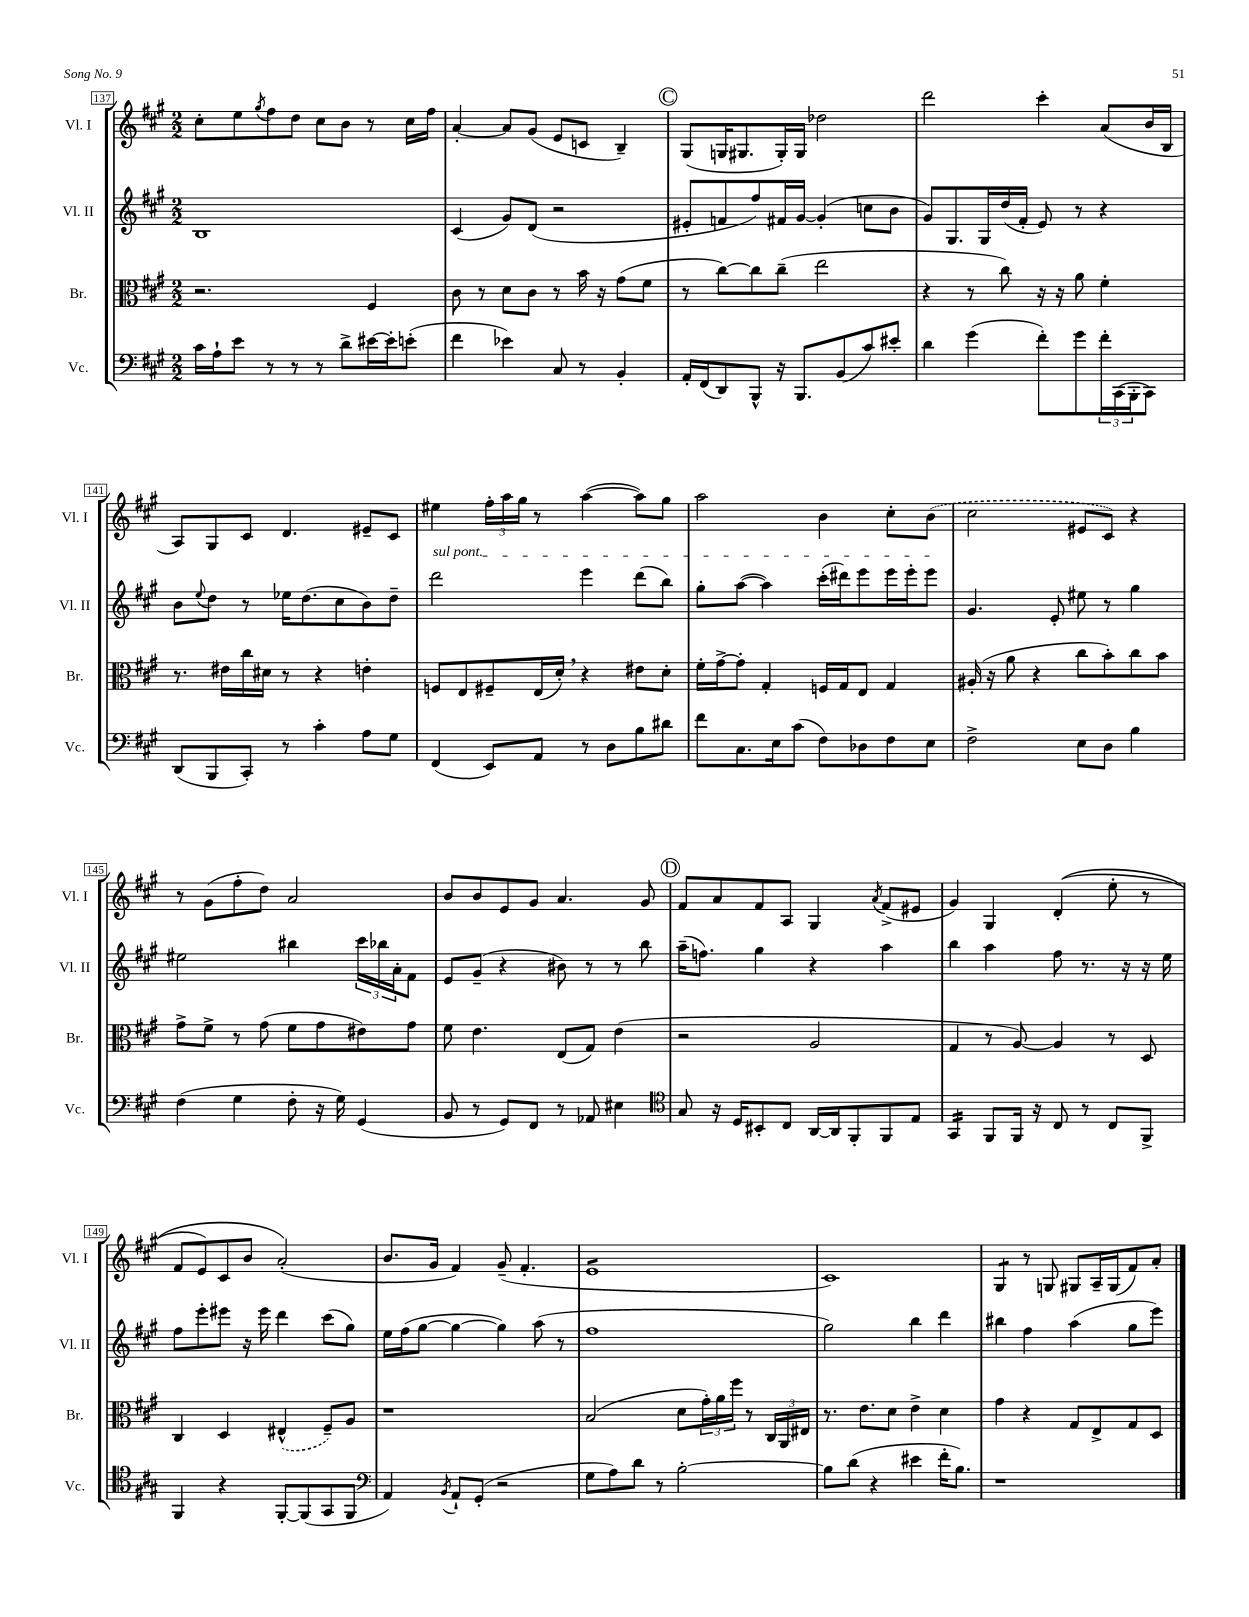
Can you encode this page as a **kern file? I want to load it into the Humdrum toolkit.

**kern	**kern	**kern	**kern
*staff4	*staff3	*staff2	*staff1
*clefF4	*clefC3	*clefG2	*clefG2
*k[f#c#g#]	*k[f#c#g#]	*k[f#c#g#]	*k[f#c#g#]
*M2/2	*M2/2	*M2/2	*M2/2
16c#	2.r	1B	8cc#'
16A`	.	.	.
8e	.	.	8ee
.	.	.	8qgg#
8r	.	.	8ff#
8r	.	.	8dd
8r	.	.	8cc#
8d^	.	.	8b
[16e#	4F#	.	8r
16e#']	.	.	.
(8e'	.	.	16cc#
.	.	.	16ff#
=	=	=	=
4f#	8c#	(4c#	[4a'
.	8r	.	.
4e-)	8d	8g#)	8a]
.	8c#	(8d	(8g#
8C#	8r	2r	8e
8r	16b	.	8c
.	16r	.	.
4BB'	(8g#	.	4B~)
.	8f#	.	.
=	=	=	=
16AA'	8r	8e#'	(8G#
(16FF#	.	.	.
8DD)	[8cc#)	8f	16G
.	.	.	8.G#
8BBB^^	8cc#]	8ff#)	.
16r	(8cc#~	16f#	16G#')
8.BBB	.	[16g#	16G#
.	2ee	(4g#']	2dd-
(8BB	.	.	.
8c#)	.	8cc	.
8e#'	.	8b	.
=	=	=	=
4d	4r	8g#)	2ddd
.	.	8.G#	.
(4g#	8r	.	.
.	.	16G#	.
.	8cc#)	(16dd	.
.	.	16f#'	.
8f#')	16r	8e)	4ccc#'
.	16r	.	.
8g#	8a	8r	.
24f#'	4f#'	4r	(8a
(24CC#	.	.	.
24BBB'	.	.	.
8CC#)	.	.	16b
.	.	.	16B
=	=	=	=
(8DD	8.r	8b	8A)
.	.	8qqee	.
8BBB	.	8dd	8G#
.	16e#	.	.
8CC#')	16cc#	8r	8c#
.	16d#	.	.
8r	8r	16ee-	4.d
.	.	(8.dd	.
4c#'	4r	.	.
.	.	8cc#	.
8A	4e'	8b)	8e#~
8G#	.	8dd~	8c#
=	=	=	=
(4FF#	8F	2ddd	4ee#
.	8E	.	.
8EE)	8F#~	.	24ff#'
.	.	.	24aa
.	.	.	24gg#
8AA	(16E	.	8r
.	16d')	.	.
8r	4r	4eee	([4aa
8D	.	.	.
8B	8e#	(8ddd	8aa])
8d#	8d'	8bb)	8gg#
=	=	=	=
8f#	16f#'	8gg#'	2aa
.	[16g#^	.	.
8.C#	8g#']	([8aa	.
.	4G#'	4aa])	.
16E	.	.	.
(8c#	.	.	.
8F#)	16F	(16ccc#'	4b
.	16G#	16ddd#)	.
8D-	8E	8eee	.
8F#	4G#	16eee	8cc#'
.	.	16eee'	.
8E	.	8eee	(8b
=	=	=	=
2F#^	(16A#'	4.g#	2cc#
.	16r	.	.
.	8a	.	.
.	4r	.	.
.	.	8e'	.
8E	8cc#	8ee#	8e#
8D	8b')	8r	8c#)
4B	8cc#	4gg#	4r
.	8b	.	.
=	=	=	=
(4F#	8g#^	2ee#	8r
.	8f#^	.	(8g#
4G#	8r	.	8ff#'
.	(8g#	.	8dd)
8F#'	8f#	4bb#	2a
16r	8g#	.	.
16G#)	.	.	.
(4GG#	8e#)	24ccc#	.
.	.	24bb-	.
.	.	24a'	.
.	8g#	8f#	.
=	=	=	=
8BB	8f#	8e	8b
8r	4.e	(8g#~	8b
8GG#)	.	4r	8e
8FF#	.	.	8g#
8r	(8E	8b#)	4.a
8AA-	8G#)	8r	.
4E#	(4e	8r	.
.	.	8bb	8g#
=	=	=	=
*clefC4	*	*	*
8G#	2r	(16aa~	8f#
.	.	8.ff)	.
16r	.	.	8a
16D	.	.	.
8BB#'	.	4gg#	8f#
8C#	.	.	8A
[16AA	2A	4r	4G#
16AA]	.	.	.
8FF#'	.	.	.
.	.	.	8qa
8FF#	.	4aa	(8f#^
8E	.	.	8e#
=	=	=	=
4GG#	4G#	4bb	4g#)
8FF#	8r	4aa	4G#
16FF#	[8A)	.	.
16r	.	.	.
8C#	4A]	8ff#	&((4d'
8r	.	8.r	.
8C#	8r	.	8ee'
.	.	16r	.
8FF#^	8D	16r	8r
.	.	16ee	.
=	=	=	=
4FF#	4C#	8ff#	8f#
.	.	8eee'	8e)
4r	4D	8eee#	8c#
.	.	16r	8b
.	.	16eee#	.
[8FF#'	(4E#^^	4ddd	(2a'&)
(8FF#]	.	.	.
8GG#	8F#~)	(8ccc#	.
8FF#	8A	8gg#)	.
=	=	=	=
*clefF4	*	*	*
4AA)	1r	16ee	8.b
.	.	(16ff#	.
.	.	[8gg#	.
.	.	.	16g#
8qBB	.	.	.
8AA`	.	4gg#_	4f#)
(8GG#'	.	.	.
2r	.	4gg#])	(8g#~
.	.	.	4.f#'
.	.	(8aa	.
.	.	8r	.
=	=	=	=
8G#	(2B	1ff#	1e
8A)	.	.	.
8d	.	.	.
8r	.	.	.
[2B'	8d	.	.
.	24g#')	.	.
.	24a	.	.
.	24ff#	.	.
.	8r	.	.
.	24C#	.	.
.	24AA	.	.
.	24E#	.	.
=	=	=	=
8B]	8.r	2gg#)	1c#)
(8d	.	.	.
.	8.e	.	.
4r	.	.	.
.	8d	.	.
4e#	4e^	4bb	.
16f#'	4d	4ddd	.
8.B)	.	.	.
=	=	=	=
1r	4g#	4bb#	4G#
.	4r	4ff#	8r
.	.	.	8G
.	8G#	(4aa	8G#
.	8E^	.	16A~
.	.	.	(16G#
.	8G#	8gg#	8f#)
.	8D	8eee)	8a'
==	==	==	==
*-	*-	*-	*-
